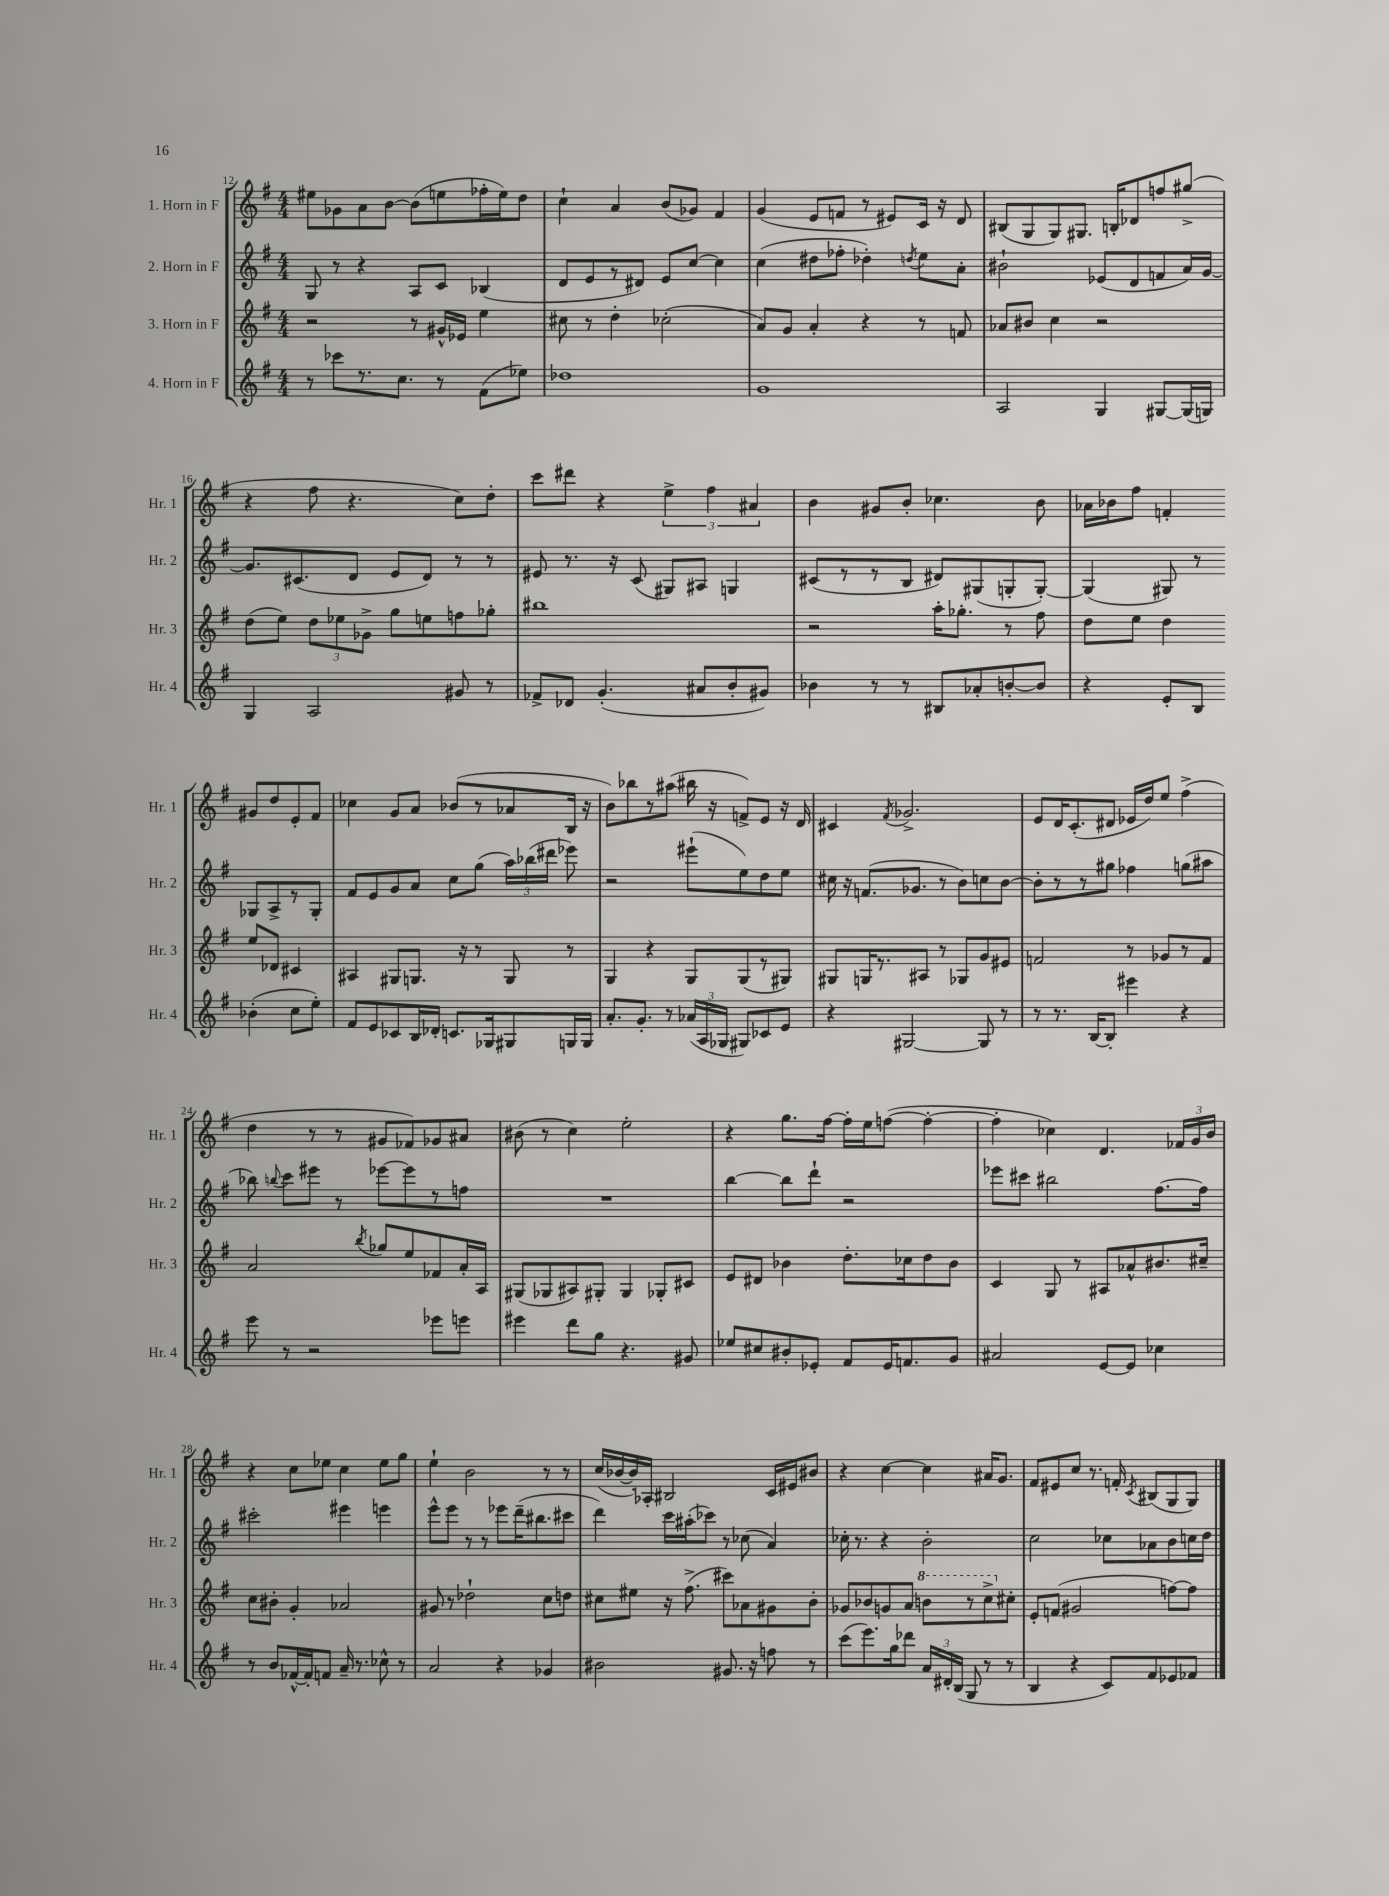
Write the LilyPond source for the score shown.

<<
\new StaffGroup <<
\new Staff = "s0" \with { instrumentName = "1. Horn in F" shortInstrumentName = "Hr. 1" } {
    \clef treble \key g \major \numericTimeSignature \time 4/4
    \autoBeamOff eis''8[ ges'8 a'8 b'8]~ b'8[( e''8 fes''16-. e''16) d''8] |
    c''4-! a'4 b'8[( ges'8]) fis'4 |
    g'4( e'8[ f'8] r8 eis'8[) c'16] r16 d'8 |
    bis8[( g8 g8) gis8.] b16[-. des'8 f''8 gis''8]->( |
    r4 fis''8 r4. c''8[) d''8]-. |
    c'''8[ dis'''8] r4 \tuplet 3/2 { e''4-> fis''4 ais'4 } |
    b'4 gis'8[ b'8]-. ces''4. b'8 |
    aes'16[ bes'16 fis''8] f'4-. gis'8[ d''8 e'8-. f'8] |
    ces''4 g'8[ a'8] bes'8[( r8 aes'8 b16] r16 |
    b'8[) bes''8 r8 ais''8]( bis''16 r16 f'8[->) e'8] r16 d'16 |
    cis'4 \acciaccatura { fis'8 } ges'2.-> |
    e'8[ d'16 c'8.-.( dis'8] ees'16[ d''16) e''8] fis''4->( |
    d''4 r8 r8 gis'8[ fes'8) ges'8 ais'8] |
    bis'8( r8 c''4) e''2-. |
    r4 g''8.[ fis''16]~ fis''16[-. e''16 f''8]~( f''4~-. |
    f''4-. ces''4) d'4. \tuplet 3/2 { fes'16[ g'16 b'16] } |
    r4 c''8[ ees''8] c''4 ees''8[ g''8] |
    e''4-! b'2 r8 r8 |
    c''16[( bes'16~ bes'16-.) aes16]-. bis2 c'16[ eis'16 bis'8] |
    r4 c''4~ c''4 ais'16[ g'8.] |
    fis'8[ eis'8 c''8] r8. f'16-. \acciaccatura { c'8 } bis8[( g8 g8]) \bar "|." |
}
\new Staff = "s1" \with { instrumentName = "2. Horn in F" shortInstrumentName = "Hr. 2" } {
    \clef treble \key g \major \numericTimeSignature \time 4/4
    \autoBeamOff g8 r8 r4 a8[ c'8] bes4( |
    d'8[ e'8 r8 dis'8]) e'8[ c''8]~ c''4 |
    c''4( dis''8[ fes''8]-. des''4-.) \acciaccatura { d''8 } e''8[ a'8]-. |
    bis'2-! ees'8[( d'8 f'8 a'16) g'16]~ |
    g'8.[ cis'8.( d'8] e'8[ d'8]) r8 r8 |
    eis'8 r8. r16 c'8( gis8[) ais8] g4 |
    cis'8[( r8 r8 b8] dis'8[) gis8( g8-. g8]~-.) |
    g4( gis8) r8 ges8[ a8-> r8 ges8]-. |
    fis'8[ e'8 g'8 a'8] c''8[ g''8]( \tuplet 3/2 { a''16[) bes''16( dis'''16] } ees'''8) |
    r2 eis'''8[-!( e''8) d''8 e''8] |
    cis''16 r16 f'8.[( ges'8.] r8 b'8[) c''8 b'8]~ |
    b'8[-. r8 r8 gis''8] fes''4 g''8[( ais''8] |
    bes''8) \appoggiatura { b''8 } c'''8[ eis'''8] r8 ees'''8[~ ees'''8 r8 f''8] |
    R1 |
    b''4~ b''8[ d'''8]-! r2 |
    ees'''8[ cis'''8] bis''2 fis''8.[~ fis''16] |
    cis'''2-. eis'''4 e'''4 |
    e'''8[-^ e'''8] r8 r8 ees'''8[ d'''16--( bis''8. cis'''8] |
    d'''4) c'''16[ ais''16-.( ces'''8]) r8 ces''8( a'4) |
    ces''16-. r8. r4 b'2-. |
    c''2 ces''8[ aes'8 b'8 c''16 d''16] \bar "|." |
}
\new Staff = "s2" \with { instrumentName = "3. Horn in F" shortInstrumentName = "Hr. 3" } {
    \clef treble \key g \major \numericTimeSignature \time 4/4
    \autoBeamOff r2 r8 gis'16[-^ ees'16] e''4 |
    cis''8 r8 d''4-. ces''2-.( |
    a'8[) g'8] a'4-. r4 r8 f'8 |
    aes'8[ bis'8] c''4 r2 |
    d''8[( e''8]) \tuplet 3/2 { d''8[ ees''8 ges'8]-> } g''8[ e''8 f''8 ges''8]-. |
    bis''1 |
    r2 a''16[-. ges''8.]-. r8 fis''8 |
    d''8[ e''8] d''4 e''8[ des'8] cis'4 |
    ais4 gis8[ g8.] r16 r8 g8 r8 |
    g4 r4 g8[ g8( r8 gis8]) |
    gis8[ g16 r8. ais8] r8 ges8[ g'8 eis'8] |
    f'2 r8 ges'8[ r8 f'8] |
    a'2 \acciaccatura { b''8 } ges''8[ e''8 fes'8 a'16-. a16] |
    gis8[( ges8 ais8) gis8]-. gis4 ges8[-. cis'8] |
    e'8[ dis'8] bes'4 d''8.[-. ces''16 d''8 bes'8] |
    c'4 g8 r8 ais8[ aes'8-^ bis'8. cis''16]-- |
    c''8[ bis'8]-. g'4-. aes'2 |
    gis'8 r8 des''2-! c''8[ d''8] |
    cis''8[ eis''8] r16 fis''8.->( cis'''8[) aes'8 gis'8 b'8]-. |
    ges'8[ bes'8 g'8 a'8] \ottava #1 b''!8[ r8 c'''8-> \ottava #0 cis''8]-. |
    e'8[-. f'8]( gis'2 f''8[~) f''8] \bar "|." |
}
\new Staff = "s3" \with { instrumentName = "4. Horn in F" shortInstrumentName = "Hr. 4" } {
    \clef treble \key g \major \numericTimeSignature \time 4/4
    \autoBeamOff r8 ces'''8[ r8. c''8.] r8 fis'8[( ees''8]) |
    des''1 |
    g'1 |
    a2 g4 gis8[~ gis16( g16]) |
    g4 a2 gis'8 r8 |
    fes'8[-> des'8] g'4.-.( ais'8[ b'8-. gis'8]) |
    bes'4 r8 r8 bis8[ aes'8-. b'8~-. b'8] |
    r4 e'8[-. b8] bes'4-.( c''8[ e''8]-.) |
    fis'8[ e'8 ces'8 b16 des'16]-. c'8.[ ges16 gis8 g16 g16] |
    a'8.[-. g'8.]-. r8 \tuplet 3/2 { aes'16[( a16 ges16] } gis8[) ces'8 e'8] |
    r4 gis2~ gis8 r8 |
    r8 r8. b16[~ b8]-. eis'''4 r4 |
    e'''8 r8 r2 ees'''8[ e'''8] |
    eis'''4 d'''8[ g''8] r4. gis'8 |
    ees''8[ cis''8 bis'8-. ees'8]-. fis'8[ ees'16 f'8. g'8] |
    ais'2 e'8[~ e'8] ces''4 |
    r8 b'8[ fes'16~-^ fes'16-. f'8] a'16-- r8. ces''8-^ r8 |
    a'2 r4 ges'4 |
    bis'2 gis'8. r16 f''8 r8 |
    c'''8[( e'''8.) g''16 des'''8] \tuplet 3/2 { a'16[ dis'16-. b16]( } g8 r8 r8 |
    b4 r4 c'8[) fis'8 ees'8 fes'8] \bar "|." |
}
>>
>>
\layout { \context { \Score currentBarNumber = #12 } }
